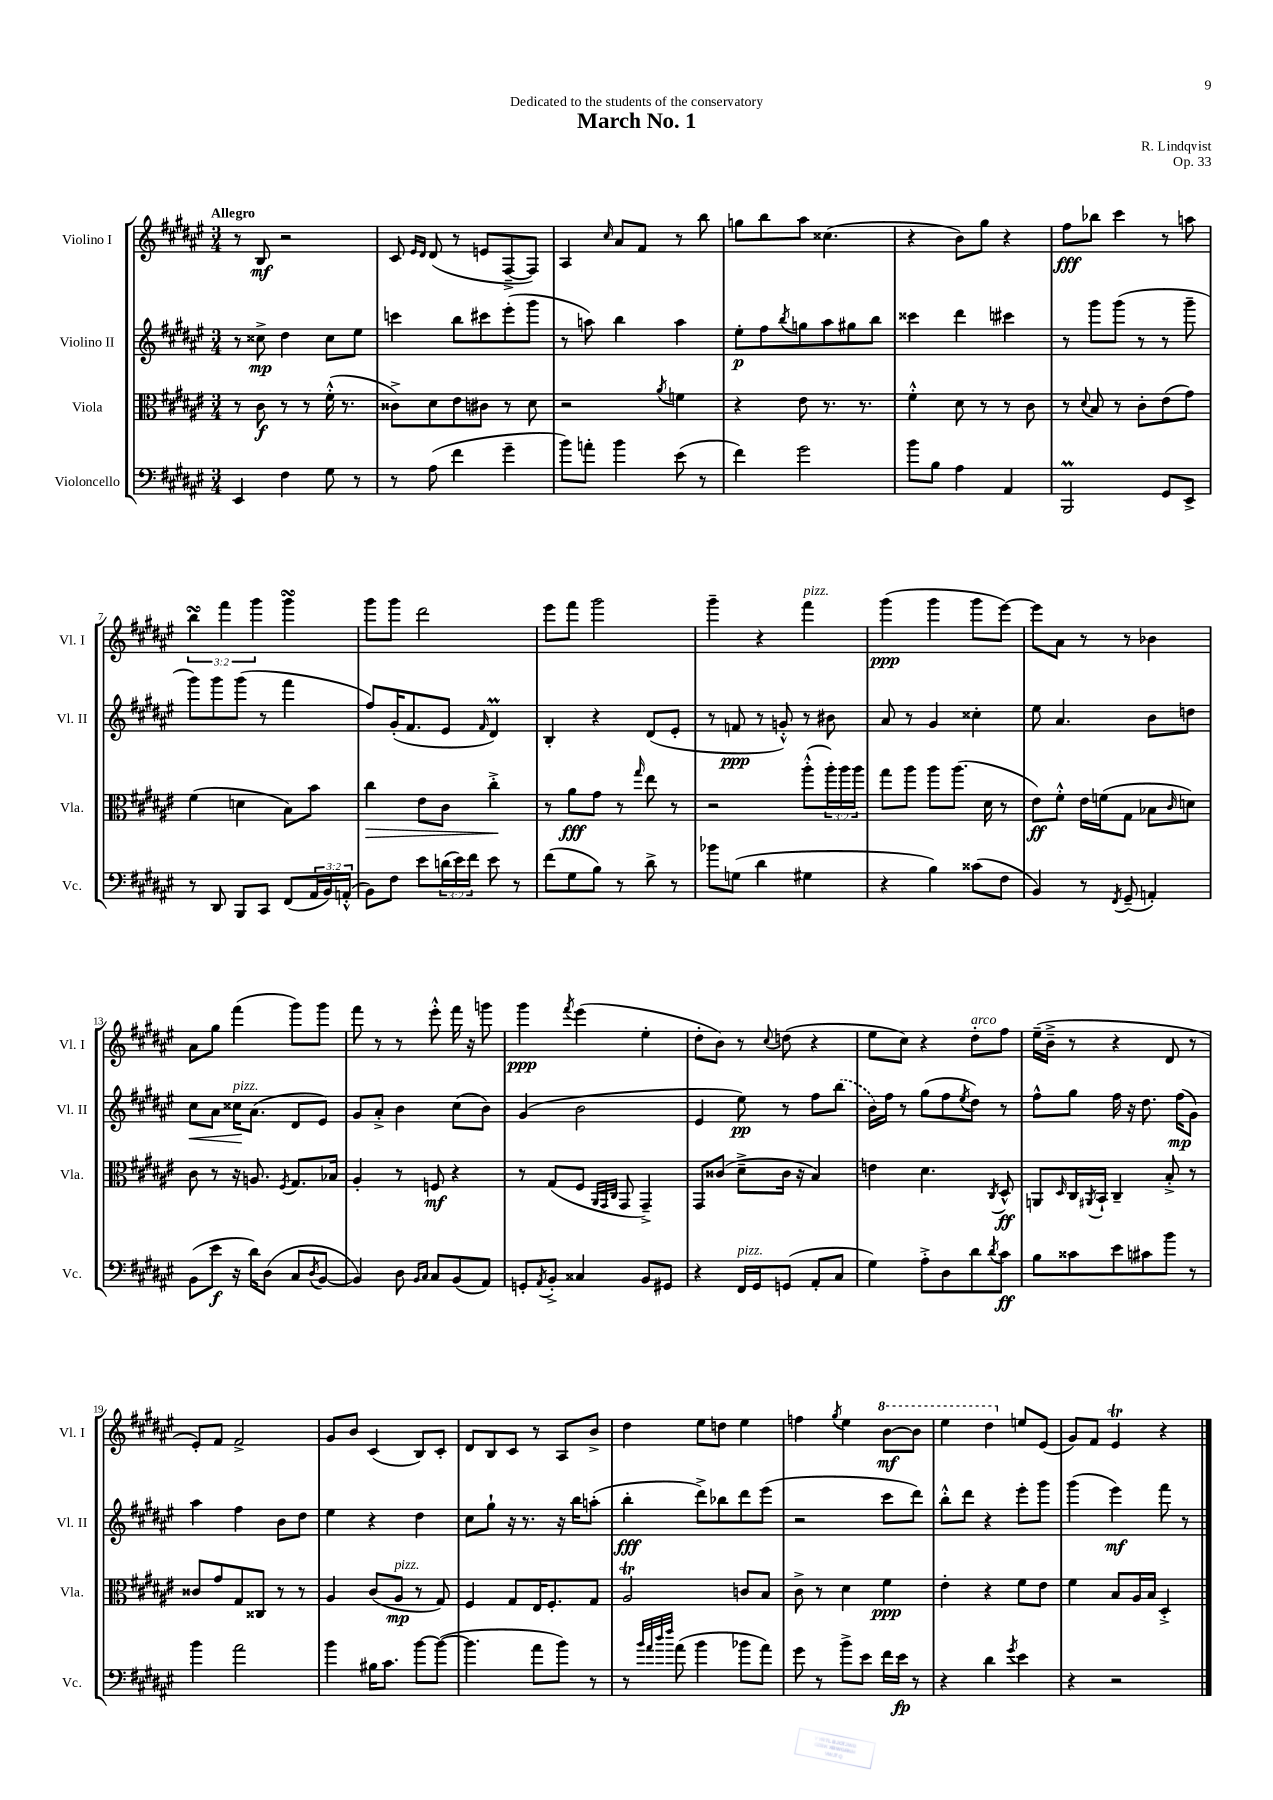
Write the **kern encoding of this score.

**kern	**dynam	**kern	**dynam	**kern	**dynam	**kern	**dynam
*part4	*part4	*part3	*part3	*part2	*part2	*part1	*part1
*staff4	*staff4	*staff3	*staff3	*staff2	*staff2	*staff1	*staff1
*I"Violoncello	*	*I"Viola	*	*I"Violino II	*	*I"Violino I	*
*I'Vc.	*	*I'Vla.	*	*I'Vl. II	*	*I'Vl. I	*
*clefF4	*	*clefC3	*	*clefG2	*	*clefG2	*
*k[f#c#g#d#a#e#]	*	*k[f#c#g#d#a#e#]	*	*k[f#c#g#d#a#e#]	*	*k[f#c#g#d#a#e#]	*
*M3/4	*	*M3/4	*	*M3/4	*	*M3/4	*
=1	=1	=1	=1	=1	=1	=1	=1
!	!	!	!	!	!	!LO:TX:a:B:t=Allegro	!
4EE#/	.	8r	.	8r	.	8r	.
.	.	8c#\	f	8cc##X^\	mp	8B/	mf
4F#\	.	8r	.	4dd#\	.	2r	.
.	.	8r	.	.	.	.	.
8G#\	.	(16f#'^^\	.	8cc##\L	.	.	.
.	.	8.r	.	.	.	.	.
8r	.	.	.	8ee#\J	.	.	.
=2	=2	=2	=2	=2	=2	=2	=2
8r	.	8c##X^\L)	.	4cccn\	.	8c#/	.
.	.	.	.	.	.	16qqe#/LL	.
.	.	.	.	.	.	16qqd#/JJ	.
(8A#\	.	8d#\	.	.	.	(8d#/	.
4f#\	.	8e#\	.	8bb\L	.	8r	.
.	.	8c#X\J	.	8ccc#X\	.	8en/L	.
4g#~\	.	8r	.	(8eee#'\	.	[8F#~^/	.
.	.	8d#\	.	8ggg#\J	.	8F#/J])	.
=3	=3	=3	=3	=3	=3	=3	=3
8b\L)	.	2r	.	8r	.	4A#/	.
8an'\J	.	.	.	8aan\)	.	.	.
.	.	.	.	.	.	16qqcc#/	.
4b\	.	.	.	4bb\	.	8a#/L	.
.	.	.	.	.	.	8f#/J	.
.	.	8qa#/	.	.	.	.	.
(8e#\	.	4fn\	.	4aa\	.	8r	.
8r	.	.	.	.	.	8bb\	.
=4	=4	=4	=4	=4	=4	=4	=4
4f#\)	.	4r	.	8ee#'\L	p	8ggn\L	.
.	.	.	.	8ff#\	.	8bb\	.
.	.	.	.	8qbb/	.	.	.
2g#\	.	8e#\	.	8ggn\	.	8aa#\J	.
.	.	8.r	.	8aa#\	.	(4.cc##X\	.
.	.	.	.	8gg#X\	.	.	.
.	.	8.r	.	.	.	.	.
.	.	.	.	8bb\J	.	.	.
=5	=5	=5	=5	=5	=5	=5	=5
8b\L	.	4f#'^^\	.	4ccc##X\	.	4r	.
8B\J	.	.	.	.	.	.	.
4A#\	.	8d#\	.	4ddd#\	.	8b\L)	.
.	.	8r	.	.	.	8gg#\J	.
4AA#/	.	8r	.	4ccc#X\	.	4r	.
.	.	8c#\	.	.	.	.	.
=6	=6	=6	=6	=6	=6	=6	=6
2BBBM/	.	8r	.	8r	.	8ff#\L	fff
.	.	8qqd#/	.	.	.	.	.
.	.	8B/	.	8ggg#\L	.	8bb-X\J	.
.	.	8r	.	(8ggg#\J	.	4ccc#\	.
.	.	8c#'\L	.	8r	.	.	.
8GG#/L	.	(8e#\	.	8r	.	8r	.
8EE#^/J	.	8g#\J)	.	8ggg#~\	.	8aan\	.
!!LO:LB:g=z
=7	=7	=7	=7	=7	=7	=7	=7
8r	.	(4f#\	.	8ggg#\L)	.	6bbsSSs\	.
8DD#/	.	.	.	8ggg#\	.	.	.
.	.	.	.	.	.	6fff#\	.
8BBB/L	.	4dn\	.	(8ggg#\J	.	.	.
.	.	.	.	.	.	6ggg#\	.
8CC#/J	.	.	.	8r	.	.	.
(8FF#/L	.	8B\L)	.	4fff#\	.	4ggg#sSSS\	.
24AA#/L	.	8b\J	.	.	.	.	.
24BB/)	.	.	.	.	.	.	.
(24AAn'^^/JJ	.	.	.	.	.	.	.
=8	=8	=8	=8	=8	=8	=8	=8
!	!	!	!LO:HP:b	!	!	!	!
8BB\L)	.	4cc#\	>	8ff#/L)	.	8ggg#\L	.
8F#\J	.	.	.	(16g#'/K	.	8ggg#\J	.
.	.	.	.	8.f#/	.	.	.
8e#\L	.	8e#\L	.	.	.	2ddd#\	.
(24dn\L	.	8c#\J	.	8e#/J	.	.	.
24e#\)	.	.	.	.	.	.	.
24f#\JJ	.	.	.	.	.	.	.
.	.	.	.	16qqf#/	.	.	.
8e#\	.	4cc#'^\	.	4d#M/)	.	.	.
8r	.	.	.	.	.	.	.
.	.	.	]	.	.	.	.
=9	=9	=9	=9	=9	=9	=9	=9
(8f#\L	.	8r	.	4B'/	.	8eee#\L	.
8G#\	.	8a#\L	fff	.	.	8fff#\J	.
8B\J)	.	8g#\J	.	4r	.	2ggg#\	.
8r	.	8r	.	.	.	.	.
.	.	16qqgg#/	.	.	.	.	.
8d#^\	.	8ee#\	.	(8d#/L	.	.	.
8r	.	8r	.	8e#'/J	.	.	.
=10	=10	=10	=10	=10	=10	=10	=10
8b-X\L	.	2r	.	8r	.	4ggg#~\	.
(8Gn\J	.	.	.	8fn/	ppp	.	.
4d#\	.	.	.	8r	.	4r	.
.	.	.	.	8gn'^^/)	.	.	.
!	!	!	!	!	!	!LO:TX:a:i:t=pizz.	!
4G#X\	.	(8aa#'^^\L	.	8r	.	4fff#\	.
.	.	24aa#'\L)	.	8b#X\	.	.	.
.	.	24aa#\	.	.	.	.	.
.	.	24aa#\JJ	.	.	.	.	.
=11	=11	=11	=11	=11	=11	=11	=11
4r	.	8gg#\L	.	8a#/	.	(4ggg#\	ppp
.	.	8aa#\J	.	8r	.	.	.
4B\)	.	8aa#\L	.	4g#/	.	4ggg#\	.
.	.	(8.aa#\J	.	.	.	.	.
(8c##X\L	.	.	.	4cc##X'\	.	8ggg#\L	.
.	.	16d#\	.	.	.	.	.
8F#\J	.	8r	.	.	.	[8eee#\J)	.
=12	=12	=12	=12	=12	=12	=12	=12
4BB/)	.	8e#\L)	ff	8ee#\	.	8eee#\L]	.
.	.	8f#'^^\J	.	4.a#/	.	8a#\J	.
8r	.	16e#\LL	.	.	.	8r	.
.	.	(16fn\J	.	.	.	.	.
8qFF#/	.	.	.	.	.	.	.
(8GG#~/	.	8G#\J	.	.	.	8r	.
4AAn'/)	.	8B-X\L	.	8b\L	.	4b-X\	.
.	.	16qqc#/	.	.	.	.	.
.	.	8dn\J)	.	8ddn\J	.	.	.
!!LO:LB:g=z
=13	=13	=13	=13	=13	=13	=13	=13
!	!	!	!	!	!LO:HP:b	!	!
(8BB\L	.	8c#\	.	8cc#\L	<	8a#\L	.
8e#\J	f	8r	.	8a#\J	.	8gg#\J	.
!	!	!	!	!LO:TX:a:i:t=pizz.	!	!	!
16r	.	16r	.	16cc##X\KL	.	(4fff#\	.
16d#\KL)	.	8.An/	.	(8.a#\J	[	.	.
(8D#\J	.	.	.	.	.	.	.
.	.	8qF#/	.	.	.	.	.
8C#/L	.	8.G#/L	.	8d#/L	.	8ggg#\L)	.
8qD#/	.	.	.	.	.	.	.
[8BB/J	.	.	.	8e#/J)	.	8ggg#\J	.
.	.	16B-X/Jk	.	.	.	.	.
=14	=14	=14	=14	=14	=14	=14	=14
4BB/])	.	4A#'/	.	8g#/L	.	8fff#\	.
.	.	.	.	8a#'^/J	.	8r	.
8D#\	.	8r	.	4b\	.	8r	.
16qqBB/LL	.	.	.	.	.	.	.
16qqC#/JJ	.	.	.	.	.	.	.
8C#/L	.	8Fn/	mf	.	.	8eee#'^^\	.
(8BB/	.	4r	.	(8cc#\L	.	16fff#\	.
.	.	.	.	.	.	16r	.
8AA#/J)	.	.	.	8b\J)	.	8gggn\	.
=15	=15	=15	=15	=15	=15	=15	=15
8GGn'/L	.	8r	.	(4g#/	.	4ggg#\	ppp
8qAA#/	.	.	.	.	.	.	.
8BB'^/J	.	(8G#/L	.	.	.	.	.
.	.	.	.	.	.	8qfff#/	.
4C##X/	.	8F#/J	.	2b\	.	(4eee#\	.
.	.	32qqAA#/LLL	.	.	.	.	.
.	.	32qqGG#/	.	.	.	.	.
.	.	32qqC#/JJJ	.	.	.	.	.
.	.	8GG#/	.	.	.	.	.
8BB/L	.	4GG#~^/)	.	.	.	4ee#'\	.
8GG#X/J	.	.	.	.	.	.	.
=16	=16	=16	=16	=16	=16	=16	=16
4r	.	8GG#/L	.	4e#/	.	8dd#'\L	.
.	.	(8c##X/J	.	.	.	8b\J)	.
!LO:TX:a:i:t=pizz.	!	!	!	!	!	!	!
16FF#/LL	.	8d#~^\L	.	8ee#\)	pp	8r	.
16GG#/J	.	.	.	.	.	.	.
.	.	.	.	.	.	8qqcc#/	.
(8GGn/J	.	16c##\Jk	.	8r	.	(8ddn\	.
.	.	16r	.	.	.	.	.
8AA#'/L	.	4B/)	.	8ff#\L	.	4r	.
8C#/J	.	.	.	(8bb\J	.	.	.
=17	=17	=17	=17	=17	=17	=17	=17
4G#\)	.	4en\	.	16b\LL)	.	8ee#\L	.
.	.	.	.	16ff#\JJ	.	.	.
.	.	.	.	8r	.	8cc#\J)	.
8A#'^\L	.	4.d#\	.	(8gg#\L	.	4r	.
8D#\	.	.	.	8ff#\	.	.	.
.	.	.	.	8qee#/	.	.	.
!	!	!	!	!	!	!LO:TX:a:i:t=arco	!
8d#\	.	.	.	8dd#\J)	.	8dd#'\L	.
8qd#/	.	8qC#/	.	.	.	.	.
8c#\J	ff	8D#^^/	ff	8r	.	8ff#\J	.
=18	=18	=18	=18	=18	=18	=18	=18
8B\L	.	8AAn/L	.	8ff#^^\L	.	(16ee#~\LL	.
.	.	.	.	.	.	16b~^\JJ	.
.	.	16qqD#/	.	.	.	.	.
8c##X\	.	16C#/L	.	8gg#\J	.	8r	.
.	.	8qAA#X/	.	.	.	.	.
.	.	16BB`/JJ	.	.	.	.	.
8e#\	.	4C#~/	.	16ff#\	.	4r	.
.	.	.	.	16r	.	.	.
8c#X\	.	.	.	8.dd#\	.	.	.
8b\J	.	8B'^/	.	.	.	8d#/	.
.	.	.	.	(16ff#\KL	mp	.	.
8r	.	8r	.	8g#\J)	.	8r	.
!!LO:LB:g=z
=19	=19	=19	=19	=19	=19	=19	=19
4b\	.	8c##X/L	.	4aa#\	.	8e#'/L)	.
.	.	8g#/	.	.	.	8f#/J	.
2a#\	.	8G#/	.	4ff#\	.	2f#^/	.
.	.	8C##X/J	.	.	.	.	.
.	.	8r	.	8b\L	.	.	.
.	.	8r	.	8dd#\J	.	.	.
=20	=20	=20	=20	=20	=20	=20	=20
4b\	.	4A#/	.	4ee#\	.	8g#/L	.
.	.	.	.	.	.	8b/J	.
16B#X\KL	.	(8c#/L	.	4r	.	(4c#/	.
8.c#\J	.	.	.	.	.	.	.
!	!	!LO:TX:a:i:t=pizz.	!	!	!	!	!
.	.	8A#/J	mp	.	.	.	.
[8b\L	.	8r	.	4dd#\	.	8B/L)	.
(8b\J_	.	8G#/)	.	.	.	8c#'/J	.
=21	=21	=21	=21	=21	=21	=21	=21
4.b\]	.	4F#/	.	8cc#\L	.	8d#/L	.
.	.	.	.	8gg#`\J	.	8B/	.
.	.	8G#/L	.	16r	.	8c#/J	.
.	.	.	.	8.r	.	.	.
8a#\L	.	16E#/K	.	.	.	8r	.
.	.	8.F#'/	.	.	.	.	.
8b\J)	.	.	.	16r	.	8A#/L	.
.	.	.	.	16bb\KL	.	.	.
8r	.	8G#/J	.	(8aan'\J	.	8b^/J	.
=22	=22	=22	=22	=22	=22	=22	=22
8r	.	2A#t/	.	4bb'\	fff	4dd#\	.
32qqb/LLL	.	.	.	.	.	.	.
32qqa#/	.	.	.	.	.	.	.
32qqdd#/	.	.	.	.	.	.	.
32qqff#/JJJ	.	.	.	.	.	.	.
(8a#\	.	.	.	.	.	.	.
4b\	.	.	.	8ddd#^\L)	.	8ee#\L	.
.	.	.	.	8bb-X\	.	8ddn\J	.
8b-X\L	.	8cn/L	.	8ddd#\	.	4ee#\	.
8a#\J)	.	8B/J	.	(8eee#\J	.	.	.
=23	=23	=23	=23	=23	=23	=23	=23
8g#\	.	8c#^\	.	2r	.	4ffn\	.
8r	.	8r	.	.	.	.	.
.	.	.	.	.	.	8qgg#/	.
8b^\L	.	4d#\	.	.	.	4ee#\	.
8e#\J	.	.	.	.	.	.	.
*	*	*	*	*	*	*8va	*
16f#\LL	.	4f#\	ppp	8ccc#\L	.	[8bb\L	mf
16e#\JJ	fp	.	.	.	.	.	.
8r	.	.	.	8ddd#\J)	.	8bb\J]	.
=24	=24	=24	=24	=24	=24	=24	=24
4r	.	4e#'\	.	8bb'^^\L	.	4eee#\	.
.	.	.	.	8ddd#\J	.	.	.
4d#\	.	4r	.	4r	.	4ddd#\	.
8qg#/	.	.	.	.	.	.	.
*	*	*	*	*	*	*X8va	*
4e#\	.	8f#\L	.	8eee#'\L	.	8een/L	.
.	.	8e#\J	.	8ggg#\J	.	(8e#/J	.
=25	=25	=25	=25	=25	=25	=25	=25
4r	.	4f#\	.	(4ggg#\	.	8g#/L)	.
.	.	.	.	.	.	8f#/J	.
2r	.	8B/L	.	4eee#\)	mf	4e#t/	.
.	.	16A#/L	.	.	.	.	.
.	.	16B/JJ	.	.	.	.	.
.	.	4D#'^/	.	8fff#\	.	4r	.
.	.	.	.	8r	.	.	.
==	==	==	==	==	==	==	==
*-	*-	*-	*-	*-	*-	*-	*-
